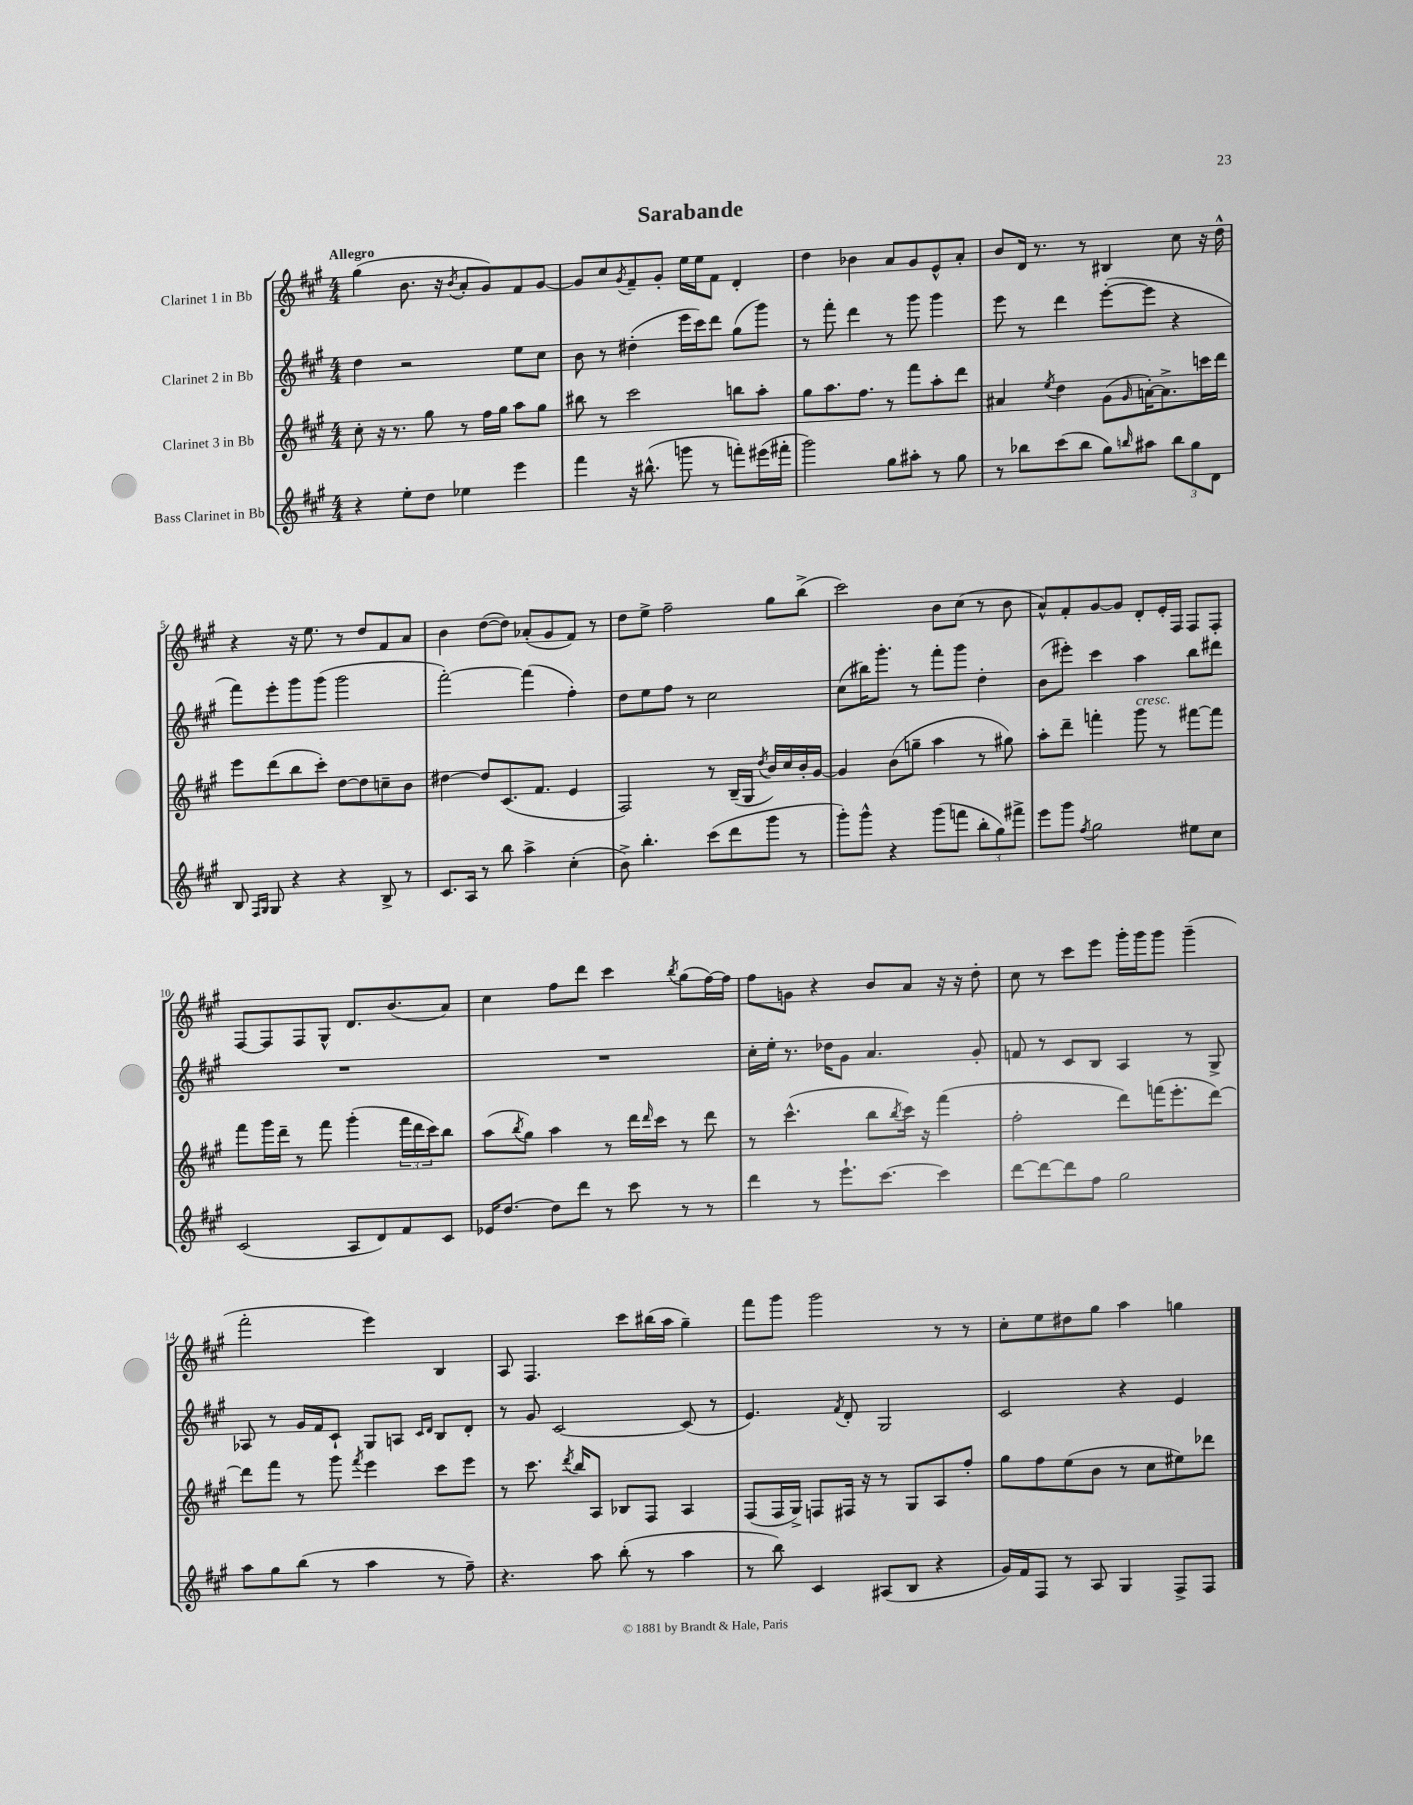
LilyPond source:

\header { title = "Sarabande" }
<<
\new StaffGroup <<
\new Staff = "s0" \with { instrumentName = "Clarinet 1 in Bb" } {
    \clef treble \key a \major \numericTimeSignature \time 4/4 \tempo "Allegro"
    gis''4( b'8. r16 \acciaccatura { b'8 } a'8-. gis'8) fis'8 gis'8~ |
    gis'8 cis''8 \acciaccatura { gis'8 } fis'8-- gis'8-. e''16 e''16 fis'8 d'4-. |
    d''4 bes'4 a'8 gis'8 e'8-^ a'8-. |
    b'8 d'16 r8. r8 bis4 cis''8 r16 d''16-^ |
    r4 r16 e''8. r8 d''8 fis'8 a'8 |
    b'4 d''8~( d''8) aes'8-.( gis'8 fis'8) r8 |
    d''8 e''8-> fis''2-- gis''8 b''8->( |
    cis'''2) b'8 cis''8( r8 b'8 |
    a'8-^) fis'8-. gis'8~ gis'8 d'8-. e'16-. fis16 fis8 fis8-. |
    fis8~ fis8 fis8 gis8-^ d'8. b'8.( a'8) |
    cis''4 fis''8 d'''8 cis'''4 \acciaccatura { b''8 } gis''8( fis''16~) fis''16 |
    fis''8 g'8 r4 b'8 a'8 r16 r16 d''8-. |
    cis''8 r8 cis'''8 e'''8 gis'''16-. gis'''16 gis'''8 gis'''4--( |
    fis'''2-. e'''4) b4 |
    a8 fis4. cis'''8 bis''16( a''16 gis''4--) |
    fis'''8 gis'''8 gis'''2 r8 r8 |
    cis''8-. e''8 dis''8 gis''8 a''4 g''4 \bar "|." |
}
\new Staff = "s1" \with { instrumentName = "Clarinet 2 in Bb" } {
    \clef treble \key a \major \numericTimeSignature \time 4/4
    d''4 r2 e''8 cis''8 |
    b'8 r8 dis''4-.( e'''16 cis'''16) d'''8 gis''8( gis'''8) |
    r8 fis'''8-. d'''4 r8 gis'''8 gis'''4 |
    e'''8 r8 d'''4 e'''8~-.( e'''8 r4 |
    fis'''8) e'''8-. gis'''8 gis'''8( gis'''2 |
    fis'''2~-.) fis'''4( fis''4-.) |
    d''8 e''8 fis''8 r8 cis''2 |
    cis''8( bis''16) gis'''8.-. r8 fis'''8-. gis'''8 d''4-. |
    b'8( eis'''8-.) cis'''4 a''4 b''8 dis'''8 |
    R1 |
    R1 |
    cis''16-. e''16-. r8. des''16 gis'8 a'4. gis'8-. |
    f'8 r8 cis'8 b8 a4 r8 gis8-> |
    aes8 r8 gis'16 fis'16 cis'8-! gis8 a8 \grace { cis'16 d'16 } b8 d'8-. |
    r8 gis'8 cis'2~ cis'8( r8 |
    e'4.) \acciaccatura { fis'8 } d'8-. gis2 |
    cis'2 r4 e'4 \bar "|." |
}
\new Staff = "s2" \with { instrumentName = "Clarinet 3 in Bb" } {
    \clef treble \key a \major \numericTimeSignature \time 4/4
    cis''8-. r16 r8. gis''8 r8 fis''16 gis''16 a''8 gis''8 |
    bis''8 r8 cis'''2 b''8 a''8-. |
    gis''8 a''8. fis''8. r8 fis'''8 a''8-. d'''8 |
    ais'4 \acciaccatura { e''8 } d''4 gis'8( \grace { gis'16 } a'16~-.) a'8.-> c'''16 d'''16 |
    e'''8 d'''8( b''8 cis'''8-.) d''8~ d''8 c''8-- b'8 |
    dis''4~ dis''8 cis'8.( fis'8. e'4 |
    fis2) r8 b16--( gis16 \acciaccatura { d''8 } b'16) cis''16 b'16-. gis'16~ |
    gis'4 b'8( g''8-- a''4 r8 gis''8) |
    a''8-. d'''8-- f'''4-. gis'''8^\markup { \italic "cresc." } r8 fis'''8~ fis'''8 |
    fis'''8 gis'''16 d'''16-- r8 fis'''8 gis'''4-.( \tuplet 3/2 { fis'''16 d'''16 cis'''16) } b''8 |
    a''8( \acciaccatura { b''8 } gis''8) a''4 r8 d'''16 \grace { d'''16 } cis'''16 r8 d'''8 |
    r8 cis'''4.-^( b''8 \acciaccatura { b''8 } cis'''16) r16 fis'''4( |
    fis''2-. d'''8) f'''16( e'''8.-. d'''8~) |
    d'''8 fis'''8 r8 gis'''8 \acciaccatura { fis'''8 } e'''4 cis'''8 e'''8 |
    r8 cis'''8. \acciaccatura { d'''8 } b''16 a8 bes8 fis8 a4 |
    fis8( fis16 gis16->) f8 fis16 r16 r8 gis8 a8 fis''8-. |
    gis''8 fis''8 e''8( b'8 r8 cis''8 eis''8) des'''8 \bar "|." |
}
\new Staff = "s3" \with { instrumentName = "Bass Clarinet in Bb" } {
    \clef treble \key a \major \numericTimeSignature \time 4/4
    r4 e''8-. d''8 ees''4 e'''4 |
    fis'''4 r16 bis''8.-^( g'''8 r8 f'''8-.) eis'''16( fis'''16-. |
    gis'''2) gis''8 ais''8-. r8 gis''8 |
    r8 bes''8 cis'''8( bes''8 gis''8) \grace { b''16 } ais''8 \tuplet 3/2 { b''8 gis''8 d'8 } |
    b8 \grace { fis16 gis16 } gis8 r4 r4 b8-> r8 |
    cis'8. a16 r8 b''8 a''4-> cis''4-.( |
    b'8->) b''4.-. cis'''8( d'''8 gis'''8 r8 |
    gis'''8-.) gis'''8-^ r4 gis'''8( f'''8 \tuplet 3/2 { b''8-. gis''8) fis'''8-> } |
    e'''8 gis'''8 \acciaccatura { fis''8 } gis''2 eis''8 cis''8 |
    cis'2( a8 d'8) fis'8 cis'8 |
    ees'16 d''8.~ d''8 d'''8 r8 cis'''8 r8 r8 |
    d'''4 r8 e'''8.-! cis'''8.~ cis'''4 |
    d'''8~ d'''8~ d'''8 fis''8 gis''2 |
    a''8 gis''8 b''8( r8 a''4 r8 fis''8--) |
    r4. a''8 b''8-.( r8 a''4 |
    r8 b''8) cis'4 ais8( b8 r4 |
    gis'16) fis'16 fis8 r8 a8 gis4 fis8-> fis8 \bar "|." |
}
>>
>>
